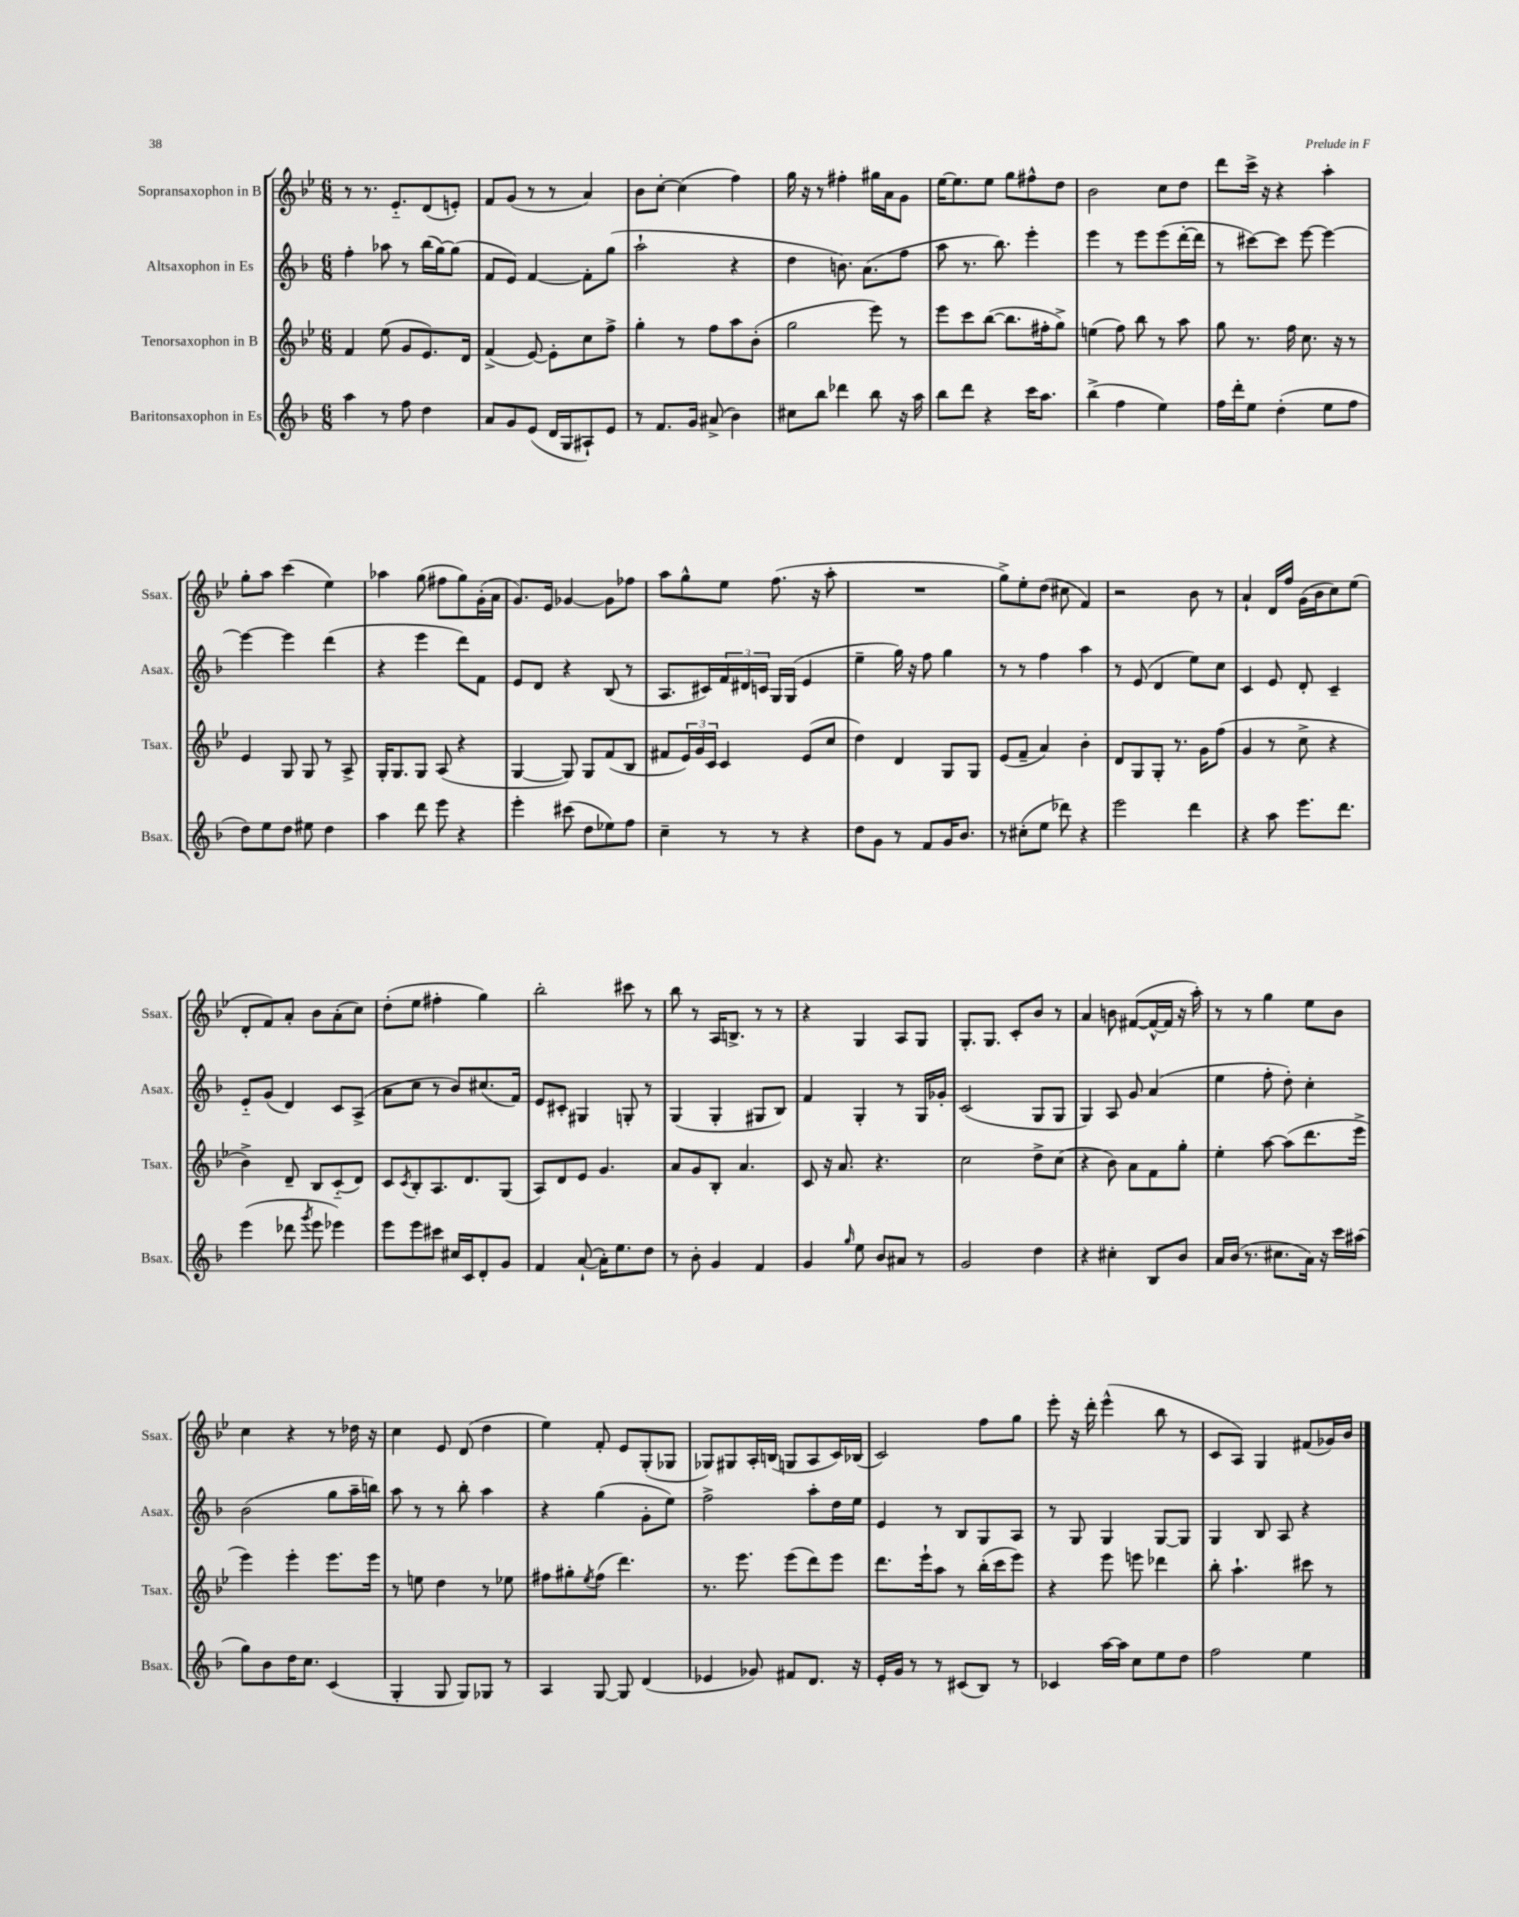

**kern	**kern	**kern	**kern
*part4	*part3	*part2	*part1
*staff4	*staff3	*staff2	*staff1
*I"Baritonsaxophon in Es	*I"Tenorsaxophon in B	*I"Altsaxophon in Es	*I"Sopransaxophon in B
*I'Bsax.	*I'Tsax.	*I'Asax.	*I'Ssax.
*clefG2	*clefG2	*clefG2	*clefG2
*k[b-]	*k[b-e-]	*k[b-]	*k[b-e-]
*M6/8	*M6/8	*M6/8	*M6/8
=6	=6	=6	=6
4aa\	4f/	4ff'\	8r
.	.	.	8.r
8r	(8ee-\	8aa-X\	.
.	.	.	8.e-/L
8ff\	8g/L	8r	.
4dd\	8.e-/)	(16bb-\LL	(8d/
.	.	[16gg\J)	.
.	.	(8gg\J]	8en'/J)
.	16d/Jk	.	.
=7	=7	=7	=7
8a/L	(4f^/	8f/L	8f/L
8g/	.	8e/J)	(8g/J
(8e/J	[8e-/)	[4f/	8r
16d/LL	8e-'\L]	.	8r
16G/J	.	.	.
8A#X`/)	8cc\	8f'\L]	4a/)
8e/J	8ff^\J	(8gg\J	.
=8	=8	=8	=8
8r	4gg'\	2aa`\	8b-\L
8.f/L	.	.	[8cc'\J
.	8r	.	(4cc\]
16g/Jk	.	.	.
(8a#X^/	8ff\L	.	.
4b-\)	8aa\	4r	4ff\)
.	(8b-'\J	.	.
=9	=9	=9	=9
8cc#X\L	2gg\	4dd\	16gg\
.	.	.	16r
8bb-\J	.	.	8r
4ddd-X\	.	8.bn\)	4ff#X'\
.	.	(8.a\L	.
8bb-\	8eee-\)	.	16gg#X\LL
.	.	.	16a\J
16r	8r	8ff\J	8g\J
16aa\	.	.	.
=10	=10	=10	=10
8bb-\L	8eee-\L	8aa\	[16ee-\KL
.	.	.	8.ee-\]
8ddd\J	8ccc\	8.r	.
4r	([8bb-\J	.	8ee-\J
.	.	8.bb-\)	.
.	8.bb-\L]	.	8gg\L
16ccc\KL	.	4eee'\	8ff#X^^\
8.aa\J	16ff#X'\k	.	.
.	8gg^\J)	.	8dd\J
=11	=11	=11	=11
(4bb-^\	(4een\	4eee\	2b-\
4ff\	8ff\)	8r	.
.	8bb-\	8eee\L	.
4ee\)	8r	(8eee\	8cc\L
.	8aa\	[16ddd'\L	8dd\J
.	.	16ddd\JJ]	.
=12	=12	=12	=12
16ff\LL	8gg\	8r	8ddd\L
16ddd'\J	.	.	.
8ee\J	8.r	[8ccc#X\L)	16ccc^\Jk
.	.	.	16r
(4dd'\	.	8ccc#\J]	4r
.	16ff\	.	.
.	8.cc\	[8eee\	.
8ee\L	.	4eee\_	4aa'\
.	16r	.	.
8ff\J	8r	.	.
!!LO:LB:g=z
=13	=13	=13	=13
8dd\L)	4e-/	4eee\_	8gg'\L
8ee\	.	.	8aa\J
8dd\J	8G/	4eee\]	(4ccc\
8ee#X\	8G/	.	.
4dd\	8r	(4ddd\	4ee-\)
.	8A^/	.	.
=14	=14	=14	=14
4aa\	16G'/KL	4r	4aa-X\
.	8.G/	.	.
8ddd\	8G/J	4eee\	(8gg\
8eee\	(8A/	.	8ff#X\L
4r	4r	8ddd\L)	8gg\)
.	.	8f\J	(16g'\L
.	.	.	16a\JJ
=15	=15	=15	=15
4eee'\	[4G/	8e/L	8.g/L)
.	.	8d/J	.
.	.	.	16e-/Jk
(8ccc#X\	8G/])	4r	[4g-X/
8dd\L	8G/L	.	.
8ee-X\)	(8f/	(8B-/	8g-\L]
8ff\J	8B-/J	8r	8ff-X\J
=16	=16	=16	=16
4cc~\	8f#X/L	8.A/L	8aa\L
.	24e-/L)	.	8gg^^\
.	24g/	.	.
.	.	16c#X/L)	.
.	24c/JJ	.	.
8r	4c/	24f/	8ee-\J
.	.	24d#X/	.
.	.	24cn/JJ	.
8r	.	16G/LL	(8.ff\
.	.	(16G/JJ	.
4r	(8e-/L	4e/	.
.	.	.	16r
.	8cc/J	.	8aa'\
=17	=17	=17	=17
8dd\L	4dd\)	4ee~\	2.r
8g\J	.	.	.
8r	4d/	16gg\)	.
.	.	16r	.
8f/L	.	8ff\	.
16g/K	8G/L	4gg\	.
8.b-/J	.	.	.
.	8G/J	.	.
=18	=18	=18	=18
8r	(8e-/L	8r	8gg^\L)
(8cc#X'\L	8f~/J	8r	8ee-'\
8ee\J	4a/)	4ff\	(8dd\J
8ddd-X\)	.	.	8cc#X\
4r	4b-'\	4aa\	4f/)
=19	=19	=19	=19
2eee\	8d/L	8r	2r
.	8G/	(8e/	.
.	8G'/J	4d/	.
.	8.r	.	.
4ddd\	.	8ee\L)	8b-\
.	16g\KL	.	.
.	(8ff\J	8cc\J	8r
=20	=20	=20	=20
4r	4g/	4c/	4a`/
8aa\	8r	8e/	16d/LL
.	.	.	16ff/JJ
8.eee\L	8cc^\	8d'/	(16g\LL
.	.	.	16b-\J
.	4r	4c~/	8cc\)
8.ddd\J	.	.	.
.	.	.	(8ee-\J
!!LO:LB:g=z
=21	=21	=21	=21
(4eee\	4b-^\)	8e/L	8d'/L
.	.	(8g/J	8f/)
8ddd-X\	8d~/	4d/)	8a'/J
8qggg/	.	.	.
8eee\	8B-/L	.	8b-\L
4eee-X\)	(8c/	8c/L	(8a'\
.	8d/J)	(8A^/J	8cc\J)
=22	=22	=22	=22
8eee\L	8c/L	8a\L	(8dd'\L
.	8qc/	.	.
8eee\	8B-'/	8cc\J	8ee-\J
8ccc#X\J	8.A/	8r	4ff#X'\
16cc#X/LL	.	8b-/L)	.
16c/J	8.d/	.	.
8d'/	.	(8.cc#X/	4gg\)
8g/J	(8G/J	.	.
.	.	16f/Jk)	.
=23	=23	=23	=23
4f/	8A/L)	8e/L	2bb-'\
.	8d/	8c#X'/J	.
([8a`/	8e-/J	4G#X/	.
16a'\KL])	4.g/	.	.
8.ee\	.	.	.
.	.	8Gn'/	8ccc#X\
8dd\J	.	8r	8r
=24	=24	=24	=24
8r	8a/L	(4G/	8bb-\
8b-'\	8g/	.	8r
4g/	8B-'/J	4G'/	16A/KL
.	.	.	8.Bn^/J
.	4.a/	.	.
4f/	.	8G#X/L	8r
.	.	8B-/J)	8r
=25	=25	=25	=25
4g/	8c/	4f/	4r
.	16r	.	.
.	8.a/	.	.
16qqgg/	.	.	.
8ee\	.	4G'/	4G/
8b-/L	4.r	.	.
8a#X/J	.	8r	8A/L
8r	.	16G/LL	8G/J
.	.	16g-X'/JJ	.
=26	=26	=26	=26
2g/	2cc\	(2c/	8.G'/L
.	.	.	8.G/J
.	.	.	8c'/L
4dd\	8dd^\L	8G/L	8b-/J
.	(8cc\J	8G/J	8r
=27	=27	=27	=27
4r	4r	4G/)	4a/
4cc#X'\	8b-\)	8A/	8bn\
.	8a\L	8g/	([8f#X/L
8B-/L	8f\	(4a/	16f#^^/L_
.	.	.	16f#/JJ]
8b-/J	8gg'\J	.	16r
.	.	.	16aa'\)
=28	=28	=28	=28
16a/LL	4ee-'\	4ee\	8r
(16b-/JJ	.	.	.
8.r	.	.	8r
.	[8aa\	8ff'\	4gg\
8.cc#X\L	.	.	.
.	(8aa\L]	8dd'\)	.
16a\Jk)	8.ddd\	4cc'\	8ee-\L
16r	.	.	.
16ccc\LL	.	.	8b-\J
(16aa#X\JJ	16eee-^\Jk	.	.
!!LO:LB:g=z
=29	=29	=29	=29
8gg\L)	4eee-\)	(2b-\	4cc\
8b-\	.	.	.
16dd\K	4eee-'\	.	4r
8.cc\J	.	.	.
(4c/	8.eee-\L	8gg\L	8r
.	.	16aa~\L	16dd-X\
.	16eee-\Jk	16bbn\JJ)	16r
=30	=30	=30	=30
4G'/	8r	8aa\	4cc\
.	8een\	8r	.
8G/	4dd\	8r	8e-/
8G/L)	.	8bb-'\	(8d/
8G-X/J	8r	4aa\	4dd\
8r	8ee-X\	.	.
=31	=31	=31	=31
4A/	8ff#X\L	4r	4ee-\)
.	8gg#X'\	.	.
.	8qee-/	.	.
[8G/	(8ff#\J	(4gg\	8f'/
8G/]	4.ddd\)	.	8e-/L
(4d/	.	8g'\L	(8G'/
.	.	8ee\J)	8G-X/J
=32	=32	=32	=32
4e-X/	8.r	2ff^\	8G-X/L)
.	.	.	8G#X/
.	8.eee-\	.	.
8g-X/)	.	.	16A'/L
.	.	.	(16Bn/JJ
8f#X/L	(8eee-\L	.	8Gn/L
8.d/J	8ddd\)	8aa'\L	8A/
.	8eee-\J	16dd\L	16c/L)
16r	.	16ee\JJ	(16B-X/JJ
=33	=33	=33	=33
16e'/LL	8.ddd\L	4e/	2c/)
16g/JJ	.	.	.
8r	.	.	.
.	16eee-`\k	.	.
8r	8aa\J	8r	.
(8c#X/L	8r	8B-/L	.
8B-/J)	(16bb-'\LL	8G/	8ff\L
.	16ccc\J	.	.
8r	8eee-\J)	8A/J	8gg\J
=34	=34	=34	=34
4c-X/	4r	8r	8eee-'\
.	.	8G/	16r
.	.	.	16ddd'\
[16aa\LL	8eee-\	4G/	(4eee-^^\
16aa\JJ]	.	.	.
8cc\L	8eeen\	.	.
8ee\	4ddd-X\	[8G/L	8bb-\
8dd\J	.	8G/J]	8r
=35	=35	=35	=35
2ff\	8bb-'\	4G/	8c/L
.	4.aa`\	.	8A/J)
.	.	8B-/	4G/
.	.	8A/	.
4ee\	8ccc#X\	4r	(8f#X/L
.	8r	.	16g-X/L)
.	.	.	16b-/JJ
==	==	==	==
*-	*-	*-	*-
